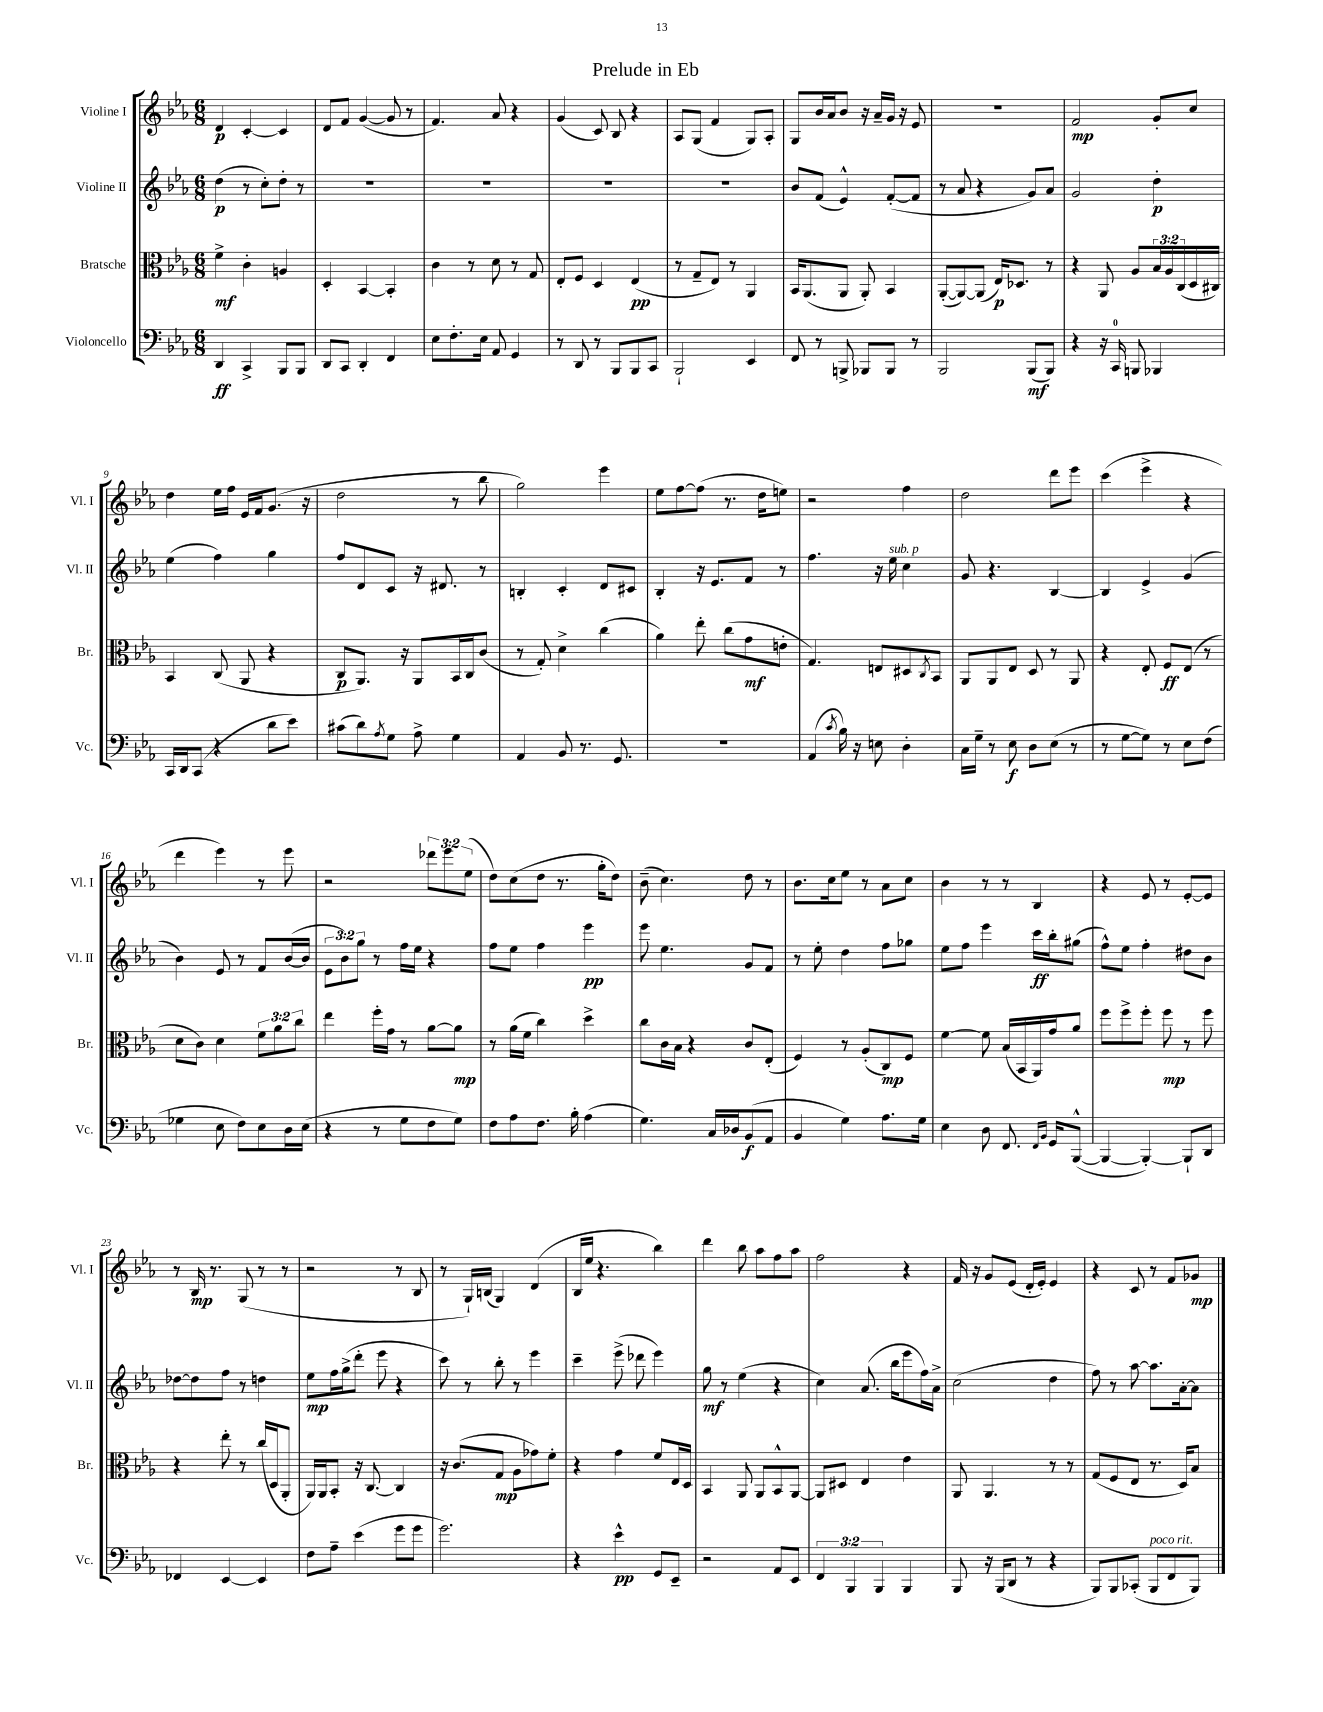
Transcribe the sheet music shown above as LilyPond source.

\header { title = "Prelude in Eb" }
<<
\new StaffGroup <<
\new Staff = "s0" \with { instrumentName = "Violine I" shortInstrumentName = "Vl. I" } {
    \clef treble \key ees \major \numericTimeSignature \time 6/8 \override Staff.TupletNumber.text = #tuplet-number::calc-fraction-text
    d'4\p c'4~-. c'4 |
    d'8 f'8 g'4~( g'8 r8 |
    f'4.) aes'8 r4 |
    g'4( c'8) bes8 r4 |
    aes8 g8( f'4 g8) aes8-. |
    g8 bes'16 aes'16 bes'8 r16 aes'16-- g'16 r16 ees'8 |
    R2. |
    f'2\mp g'8-. c''8 |
    d''4 ees''16 f''16 ees'16 f'16 g'8.( r16 |
    d''2 r8 bes''8 |
    g''2) ees'''4 |
    ees''8 f''8~ f''8( r8. d''16 e''8) |
    r2 f''4 |
    d''2 d'''8 ees'''8 |
    c'''4( ees'''4-> r4 |
    d'''4 ees'''4) r8 ees'''8 |
    r2 \tuplet 3/2 { des'''8 ees'''8 ees''8( } |
    d''8) c''8( d''8 r8. g''16-. d''8) |
    bes'8--( c''4.) d''8 r8 |
    bes'8. c''16 ees''8 r8 aes'8 c''8 |
    bes'4 r8 r8 bes4 |
    r4 ees'8 r8 ees'8~-. ees'8 |
    r8 bes16\mp r8. g8( r8 r8 |
    r2 r8 bes8 |
    r8 g16-!) b16( g4) d'4( |
    bes16 ees''16 r4. bes''4) |
    d'''4 bes''8 aes''8 f''8 aes''8 |
    f''2 r4 |
    f'16 r16 g'8 ees'8( d'16-. ees'16-.) ees'4 |
    r4 c'8 r8 f'8 ges'8\mp \bar "|." |
}
\new Staff = "s1" \with { instrumentName = "Violine II" shortInstrumentName = "Vl. II" } {
    \clef treble \key ees \major \numericTimeSignature \time 6/8 \override Staff.TupletNumber.text = #tuplet-number::calc-fraction-text
    d''4\p( r8 c''8-.) d''8-. r8 |
    R2. |
    R2. |
    R2. |
    R2. |
    bes'8 f'8( ees'4-^) f'8~-.( f'8 |
    r8 aes'8 r4 g'8) aes'8 |
    g'2 d''4-.\p |
    ees''4( f''4) g''4 |
    f''8 d'8 c'8 r16 dis'8. r8 |
    b4-. c'4-. d'8 cis'8 |
    bes4-. r16 ees'8. f'8 r8 |
    f''4. r16 ees''16^\markup { \italic "sub. p" } c''4 |
    g'8 r4. bes4~ |
    bes4 ees'4-> g'4( |
    bes'4) ees'8 r8 f'8 bes'16~( bes'16 |
    \tuplet 3/2 { ees'8 bes'8) g''8 } r8 f''16 ees''16 r4 |
    f''8 ees''8 f''4 ees'''4\pp |
    ees'''8 ees''4. g'8 f'8 |
    r8 ees''8-. d''4 f''8 ges''8 |
    ees''8 f''8 ees'''4 c'''16\ff bes''16-. gis''8( |
    f''8-^) ees''8 f''4-. dis''8 bes'8 |
    des''8~ des''8 f''8 r8 d''4 |
    ees''8\mp f''16 g''16->( d'''8-. ees'''8 r4 |
    c'''8) r8 bes''8-. r8 ees'''4 |
    c'''4-- ees'''8->( des'''8 ees'''4) |
    g''8\mf r8 ees''4( r4 |
    c''4) aes'8.( bes''16 ees'''8 f''16) aes'16-> |
    c''2( d''4 |
    f''8) r8 aes''8~ aes''8. aes'16~-. aes'8 \bar "|." |
}
\new Staff = "s2" \with { instrumentName = "Bratsche" shortInstrumentName = "Br." } {
    \clef alto \key ees \major \numericTimeSignature \time 6/8 \override Staff.TupletNumber.text = #tuplet-number::calc-fraction-text
    f'4->\mf c'4-. a4 |
    d4-. bes,4~ bes,4-. |
    c'4 r8 d'8 r8 g8 |
    ees8-. f8 d4 ees4\pp( |
    r8 g8-- ees8) r8 aes,4 |
    bes,16 aes,8.( aes,8 aes,8-.) bes,4 |
    aes,8~-.( aes,8~) aes,8( ees16\p) des8. r8 |
    r4 aes,8 aes8 \tuplet 3/2 { bes16 aes16 c16( } d16 cis16) |
    bes,4 c8( aes,8 r4 |
    c8\p aes,8.) r16 aes,8 bes,16 c16 c'8( |
    r8 g8-.) d'4-> c''4( |
    aes'4) ees''8-. c''8( g'8\mf e'8-. |
    g4.) e8 dis8 \acciaccatura { c8 } bes,8 |
    aes,8 aes,8 ees8 d8 r8 aes,8 |
    r4 ees8-. f8\ff ees8( r8 |
    d'8 c'8) d'4 \tuplet 3/2 { f'8 aes'8 c''8 } |
    ees''4 f''16-. g'16 r8 aes'8~ aes'8\mp |
    r8 aes'16( f'16 c''4) d''4-> |
    c''8 c'16 bes16 r4 c'8 ees8-.( |
    f4) r8 aes8-.( c8\mp) f8 |
    f'4~ f'8 bes16( bes,16 aes,16) g'16 aes'8 |
    f''8 f''8-> f''8-. f''8\mp r8 f''8 |
    r4 ees''8-. r8 c''16( d16 aes,8-. |
    aes,16) aes,16 bes,8-. r16 c8.~ c4 |
    r16 c'8.( g8\mp aes8 ges'8) f'8-. |
    r4 g'4 f'8 ees16 d16 |
    bes,4 aes,8 aes,8 bes,8-^ aes,8~ |
    aes,8 dis8 ees4 ees'4 |
    aes,8 aes,4. r8 r8 |
    g8( f8 ees8 r8. d16) bes8 \bar "|." |
}
\new Staff = "s3" \with { instrumentName = "Violoncello" shortInstrumentName = "Vc." } {
    \clef bass \key ees \major \numericTimeSignature \time 6/8 \override Staff.TupletNumber.text = #tuplet-number::calc-fraction-text
    d,4\ff c,4-> bes,,8 bes,,8 |
    d,8 c,8 d,4-. f,4 |
    ees8 f8.-. ees16 aes,8 g,4 |
    r8 d,8 r8 bes,,8 bes,,8 c,8 |
    bes,,2-! ees,4 |
    f,8 r8 b,,8-> bes,,8 bes,,8 r8 |
    bes,,2 bes,,8\mf( bes,,8) |
    r4 r16 c,16-0 b,,8 bes,,4 |
    c,16 d,16 c,8( r4 d'8 ees'8) |
    cis'8( d'8) \acciaccatura { aes8 } g8 aes8-> g4 |
    aes,4 bes,8 r8. g,8. |
    R2. |
    aes,4( \acciaccatura { c'8 } bes16) r16 e8 d4-. |
    c16 g16-- r8 ees8\f d8 ees8( r8 |
    r8 g8~ g8) r8 ees8 f8( |
    ges4 ees8 f8) ees8 d16 ees16( |
    r4 r8 g8 f8 g8) |
    f8 aes8 f8. bes16-. aes4( |
    g4.) c16 des16 bes,8\f( aes,8 |
    bes,4 g4) aes8. g16 |
    ees4 d8 f,8. \grace { f,16 bes,16 } g,16 bes,,8~-^( |
    bes,,4~ bes,,4~-.) bes,,8-! d,8 |
    fes,4 ees,4~ ees,4 |
    f8 aes8-- ees'4( g'8 g'8 |
    g'2.) |
    r4 ees'4-^\pp g,8 ees,8-- |
    r2 aes,8 ees,8 |
    \tuplet 3/2 { f,4 bes,,4 bes,,4 } bes,,4 |
    bes,,8 r16 bes,,16( d,8 r8 r4 |
    bes,,8) bes,,8 ces,8-.( bes,,8^\markup { \italic "poco rit." } f,8 bes,,8) \bar "|." |
}
>>
>>
